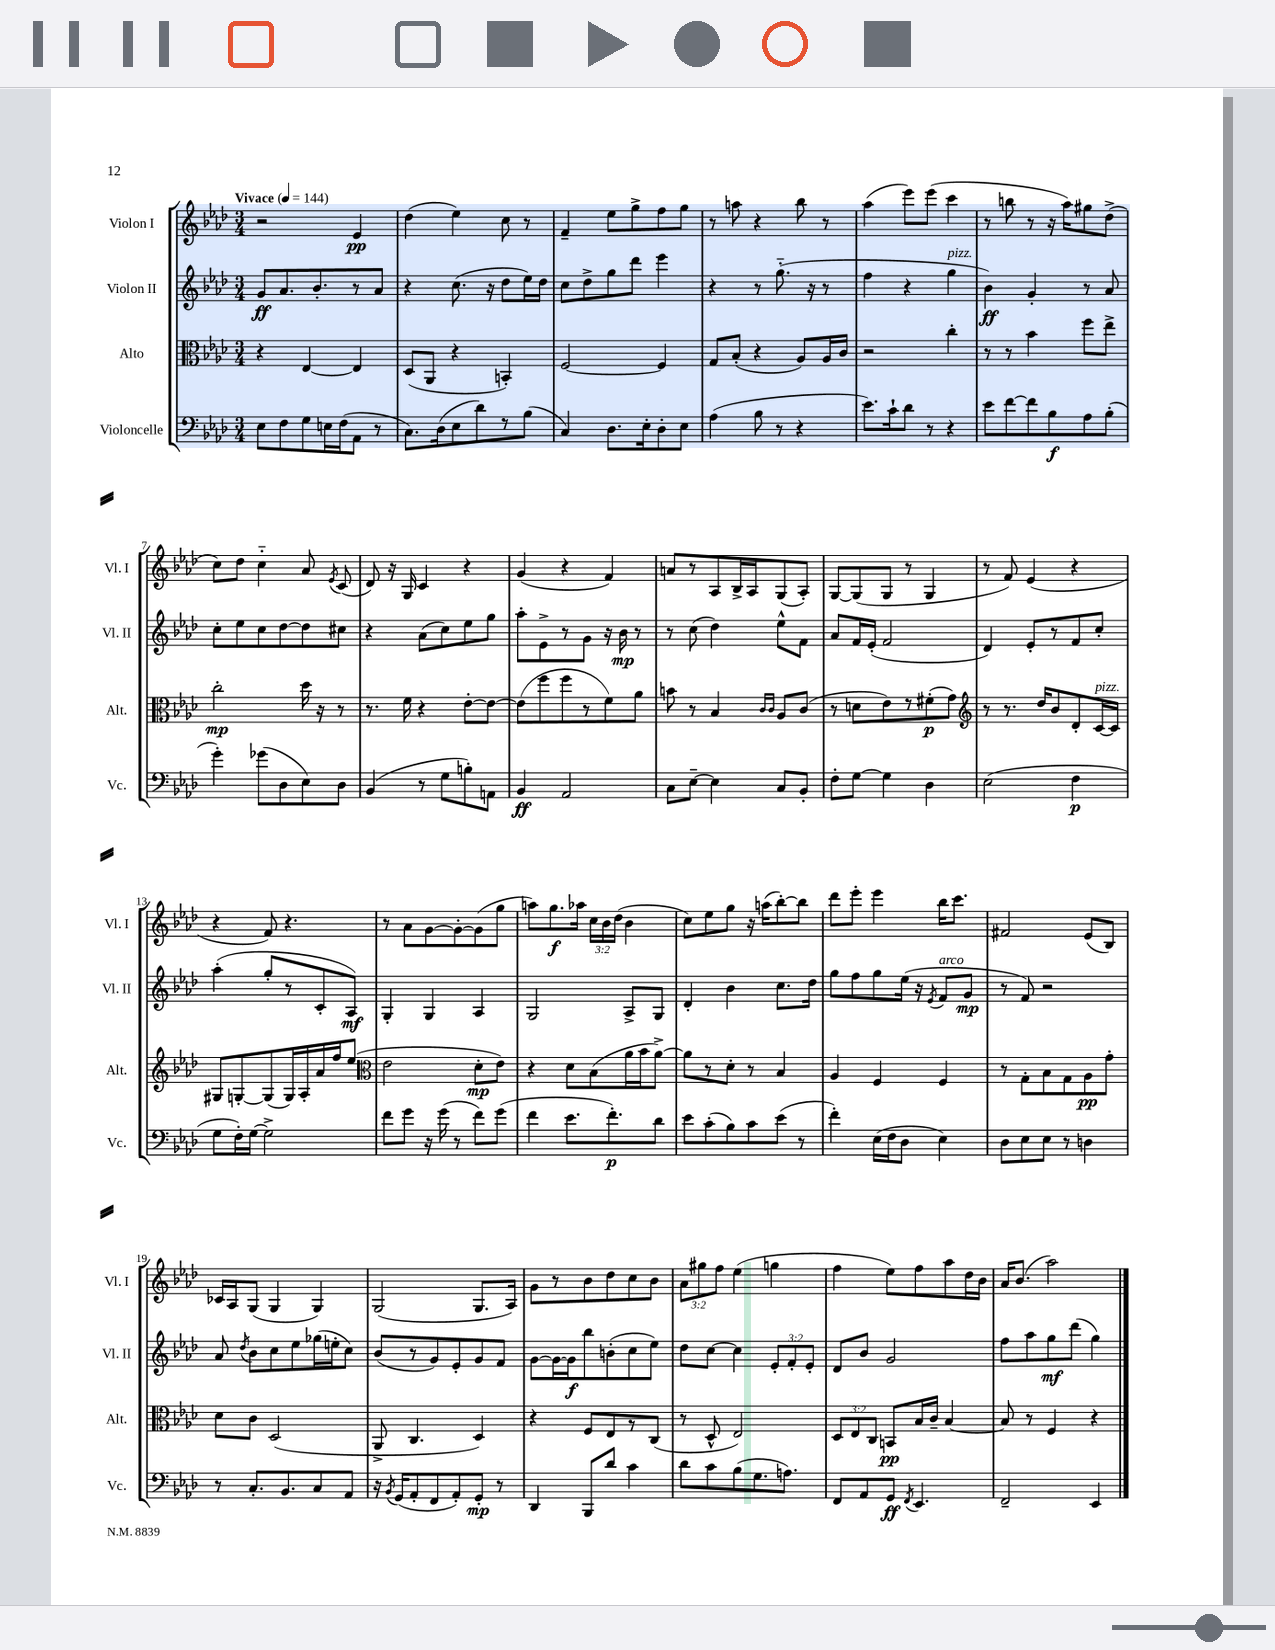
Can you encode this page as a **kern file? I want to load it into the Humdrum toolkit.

**kern	**dynam	**kern	**dynam	**kern	**dynam	**kern	**dynam
*part4	*part4	*part3	*part3	*part2	*part2	*part1	*part1
*staff4	*staff4	*staff3	*staff3	*staff2	*staff2	*staff1	*staff1
*I"Violoncelle	*	*I"Alto	*	*I"Violon II	*	*I"Violon I	*
*I'Vc.	*	*I'Alt.	*	*I'Vl. II	*	*I'Vl. I	*
*clefF4	*	*clefC3	*	*clefG2	*	*clefG2	*
*k[b-e-a-d-]	*	*k[b-e-a-d-]	*	*k[b-e-a-d-]	*	*k[b-e-a-d-]	*
*M3/4	*	*M3/4	*	*M3/4	*	*M3/4	*
*MM144	*	*MM144	*	*MM144	*	*MM144	*
=1	=1	=1	=1	=1	=1	=1	=1
!	!	!	!	!	!	!LO:TX:a:B:t=Vivace	!
8E-\L	.	4r	.	8g/L	ff	2r	.
8F\	.	.	.	8.a-/	.	.	.
8G\	.	[4E-/	.	.	.	.	.
.	.	.	.	8.b-'/	.	.	.
16En\L	.	.	.	.	.	.	.
(16F\J	.	.	.	.	.	.	.
8AA-\J	.	4E-/]	.	8r	.	4e-/	pp
8r	.	.	.	8a-/J	.	.	.
=2	=2	=2	=2	=2	=2	=2	=2
8.C\L)	.	(8D-/L	.	4r	.	(4dd-\	.
.	.	8AA-/J	.	.	.	.	.
(16D-\k	.	.	.	.	.	.	.
8E-\	.	4r	.	(8.cc\	.	4ee-\)	.
8d-\)	.	.	.	.	.	.	.
.	.	.	.	16r	.	.	.
8r	.	4BBn'/)	.	8dd-\L	.	8cc\	.
(8B-\J	.	.	.	16ee-\L)	.	8r	.
.	.	.	.	16dd-\JJ	.	.	.
=3	=3	=3	=3	=3	=3	=3	=3
4C/)	.	[2F/	.	8cc\L	.	4f~/	.
.	.	.	.	8dd-^\	.	.	.
8.D-\L	.	.	.	8gg\	.	8ee-\L	.
.	.	.	.	8ddd-\J	.	8gg^\	.
16E-'\k	.	.	.	.	.	.	.
8D-'\	.	4F/]	.	4eee-\	.	8ff\	.
8E-\J	.	.	.	.	.	8gg\J	.
=4	=4	=4	=4	=4	=4	=4	=4
(4A-\	.	8G/L	.	4r	.	8r	.
.	.	(8B-'/J	.	.	.	8aan\	.
8B-\	.	4r	.	8r	.	4r	.
8r	.	.	.	(8.gg\	.	.	.
4r	.	8A-/L)	.	.	.	8bb-\	.
.	.	.	.	16r	.	.	.
.	.	16A-/L	.	8r	.	8r	.
.	.	16c/JJ	.	.	.	.	.
=5	=5	=5	=5	=5	=5	=5	=5
8.e-\L)	.	2r	.	4ff\	.	(4aa-\	.
16c`\k	.	.	.	.	.	.	.
8d-\J	.	.	.	4r	.	8eee-\L)	.
8r	.	.	.	.	.	(8eee-\J	.
!	!	!	!	!LO:TX:a:i:t=pizz.	!	!	!
4r	.	4cc'\	.	4gg\	.	4ccc\	.
=6	=6	=6	=6	=6	=6	=6	=6
8e-\L	.	8r	.	4b-\)	ff	8r	.
[8f\	.	8r	.	.	.	8bbn\	.
8f\]	.	4b-\	.	4g'/	.	8r	.
8B-\	f	.	.	.	.	16r	.
.	.	.	.	.	.	16aa-\KL)	.
8A-\	.	8ff\L	.	8r	.	8gg#X\	.
(8B-'\J	.	8ee-^\J	.	8a-/	.	(8dd-^\J	.
!!LO:LB:g=z
=7	=7	=7	=7	=7	=7	=7	=7
4g'\)	.	2cc'\	mp	8cc'\L	.	8cc\L)	.
.	.	.	.	8ee-\	.	8dd-\J	.
(8g-X\L	.	.	.	8cc\	.	4cc\	.
8D-\	.	.	.	[8dd-\	.	.	.
8E-\)	.	16dd-\	.	8dd-\]	.	8a-/	.
.	.	16r	.	.	.	.	.
.	.	.	.	.	.	8qe-/	.
8D-\J	.	8r	.	8cc#X\J	.	(8c/	.
=8	=8	=8	=8	=8	=8	=8	=8
(4BB-/	.	8.r	.	4r	.	8d-/)	.
.	.	.	.	.	.	16r	.
.	.	16f\	.	.	.	16G/	.
8r	.	4r	.	(8a-\L	.	4c/	.
8G\L	.	.	.	8cc\)	.	.	.
8Bn'\)	.	[8e-'\L	.	8ee-\	.	4r	.
8AAn\J	.	8e-\J_	.	8gg\J	.	.	.
=9	=9	=9	=9	=9	=9	=9	=9
4BB-/	ff	(8e-\L]	.	8aa-'\L	.	(4g/	.
.	.	8ff\	.	8e-^\	.	.	.
2AA-/	.	8ff\	.	8r	.	4r	.
.	.	8r	.	8g\J	.	.	.
.	.	8f\)	.	16r	.	4f/)	.
.	.	.	.	16b-\	mp	.	.
.	.	8a-\J	.	8r	.	.	.
=10	=10	=10	=10	=10	=10	=10	=10
8C\L	.	8bn\	.	8r	.	8an/L	.
[8E-~\J	.	8r	.	(8cc\	.	8r	.
4E-\]	.	4B-/	.	4dd-\)	.	8A-/	.
.	.	.	.	.	.	16B-^/L	.
.	.	.	.	.	.	16A-/J	.
.	.	16qqc/LL	.	.	.	.	.
.	.	16qqc/JJ	.	.	.	.	.
8C/L	.	8A-/L	.	8ee-^^\L	.	(8G/	.
8BB-'/J	.	(8c/J	.	8f\J	.	8A-'/J)	.
=11	=11	=11	=11	=11	=11	=11	=11
8F'\L	.	8r	.	8a-/L	.	[8G/L	.
[8G\J	.	8dn\L	.	16f/L	.	(8G/]	.
.	.	.	.	(16e-'/JJ	.	.	.
4G\]	.	8e-\)	.	2f/	.	8G/J	.
.	.	8r	.	.	.	8r	.
4D-\	.	(8f#X'\	p	.	.	4G/	.
.	.	8g\J)	.	.	.	.	.
=12	=12	=12	=12	=12	=12	=12	=12
*	*	*clefG2	*	*	*	*	*
(2E-\	.	8r	.	4d-/)	.	8r	.
.	.	8.r	.	.	.	8f/)	.
.	.	.	.	8e-'/L	.	(4e-/	.
.	.	16dd-/KL	.	.	.	.	.
.	.	8b-/	.	8r	.	.	.
4F\	p	8d-'/	.	8f/	.	4r	.
!	!	!LO:TX:a:i:t=pizz.	!	!	!	!	!
.	.	[16c/L	.	8cc'/J	.	.	.
.	.	16c/JJ]	.	.	.	.	.
!!LO:LB:g=z
=13	=13	=13	=13	=13	=13	=13	=13
8G\L	.	8G#X/L	.	(4aa-'\	.	4r	.
16F'\L)	.	[8Gn'/	.	.	.	.	.
[16G\JJ	.	.	.	.	.	.	.
2G^\]	.	(8G/]	.	8gg'/L	.	8f/)	.
.	.	16G/L)	.	8r	.	4.r	.
.	.	16A-'/	.	.	.	.	.
.	.	16a-/	.	8c'/	.	.	.
.	.	16ff/J	.	.	.	.	.
.	.	(8ee-/J	.	8A-/J)	mf	.	.
=14	=14	=14	=14	=14	=14	=14	=14
*	*	*clefC3	*	*	*	*	*
8f\L	.	2e-\	.	4G'/	.	8r	.
8g\J	.	.	.	.	.	8a-\L	.
16r	.	.	.	4G/	.	[8g\	.
(16g\	.	.	.	.	.	.	.
8r	.	.	.	.	.	8g'\_	.
8f\L)	.	8d-'\L	mp	4A-/	.	(8g\]	.
(8g\J	.	8e-\J)	.	.	.	8gg\J	.
=15	=15	=15	=15	=15	=15	=15	=15
4f\	.	4r	.	2G/	.	8aan\L)	.
.	.	.	.	.	.	8.gg\	f
8.e-\L	.	8d-\L	.	.	.	.	.
.	.	.	.	.	.	16aa-X\Jk	.
.	.	(8B-\	.	.	.	24cc\LL	.
.	.	.	.	.	.	24b-\	.
8.f'\)	p	.	.	.	.	.	.
.	.	.	.	.	.	(24dd-\JJ	.
.	.	16a-\L	.	8A-^/L	.	4b-\	.
.	.	16b-\J	.	.	.	.	.
8d-\J	.	[8a-^\J)	.	8G/J	.	.	.
=16	=16	=16	=16	=16	=16	=16	=16
8e-\L	.	8a-\L]	.	4d-'/	.	8cc\L)	.
(8c'\	.	8r	.	.	.	8ee-\	.
8B-\)	.	8d-'\J	.	4b-\	.	8gg\J	.
8c\	.	8r	.	.	.	16r	.
.	.	.	.	.	.	(16aan\KL	.
(8e-\J	.	4B-/	.	8.cc\L	.	[8bb-'\)	.
8r	.	.	.	.	.	8bb-\J]	.
.	.	.	.	16dd-\Jk	.	.	.
=17	=17	=17	=17	=17	=17	=17	=17
4f'\)	.	4A-/	.	8gg\L	.	8ddd-\L	.
.	.	.	.	8ff\	.	8eee-'\J	.
(16E-\LL	.	4F/	.	8gg\	.	4eee-\	.
16F\J	.	.	.	.	.	.	.
8D-\J	.	.	.	(16ee-\Jk	.	.	.
.	.	.	.	16r	.	.	.
.	.	.	.	8qe-/	.	.	.
!	!	!	!	!LO:TX:a:i:t=arco	!	!	!
4E-\)	.	4F/	.	8f/L	.	16bb-\KL	.
.	.	.	.	.	.	8.ccc\J	.
.	.	.	.	8g/J	mp	.	.
=18	=18	=18	=18	=18	=18	=18	=18
8D-\L	.	8r	.	8r	.	2f#X/	.
8E-\	.	8G'\L	.	8f/)	.	.	.
8E-\J	.	8B-\	.	2r	.	.	.
8r	.	8G\	.	.	.	.	.
4Dn\	.	8A-\	pp	.	.	(8e-/L	.
.	.	8g'\J	.	.	.	8B-/J)	.
!!LO:LB:g=z
=19	=19	=19	=19	=19	=19	=19	=19
8r	.	8d-\L	.	8a-/	.	16c-X/LL	.
.	.	.	.	.	.	16A-/J	.
.	.	.	.	8qdd-/	.	.	.
8.C'/L	.	8c\J	.	8b-\L	.	(8G/J	.
.	.	(2D-/	.	8cc\	.	4G/	.
8.BB-/	.	.	.	.	.	.	.
.	.	.	.	8ee-\	.	.	.
8C/	.	.	.	(16gg-X\L	.	4G/)	.
.	.	.	.	16een'\J	.	.	.
8AA-/J	.	.	.	8cc\J)	.	.	.
=20	=20	=20	=20	=20	=20	=20	=20
16r	.	8AA-^/	.	(8b-/L	.	(2G/	.
8qBB-/	.	.	.	.	.	.	.
(16GG/KL	.	.	.	.	.	.	.
8AA-'/	.	4.C/	.	8r	.	.	.
8FF/	.	.	.	8g/)	.	.	.
8AA-'/)	.	.	.	8e-'/	.	.	.
8GG'/J	mp	4D-/)	.	8g/	.	8.G/L	.
8r	.	.	.	8f/J	.	.	.
.	.	.	.	.	.	16A-/Jk)	.
=21	=21	=21	=21	=21	=21	=21	=21
4DD-/	.	4r	.	[8g\L	.	8g\L	.
.	.	.	.	16g\L_	.	8r	.
.	.	.	.	16g\J]	f	.	.
8BBB-/L	.	8F/L	.	8bb-\	.	8b-\	.
8d-/J	.	8E-/	.	(8bn'\	.	8dd-\	.
4c\	.	8r	.	8cc\	.	8cc\	.
.	.	(8C/J	.	8ee-\J)	.	8b-\J	.
=22	=22	=22	=22	=22	=22	=22	=22
8d-\L	.	8r	.	8dd-\L	.	12a-\L	.
.	.	.	.	.	.	12gg#X\	.
8c\	.	8D-^^/	.	[8cc\J	.	.	.
.	.	.	.	.	.	12ff\J	.
(8B-\	.	2E-/)	.	4cc\]	.	(4ee-\	.
8.G\	.	.	.	.	.	.	.
.	.	.	.	12e-'/L	.	4ggn\	.
8.An\J)	.	.	.	.	.	.	.
.	.	.	.	12f'/	.	.	.
.	.	.	.	12e-'/J	.	.	.
=23	=23	=23	=23	=23	=23	=23	=23
8FF/L	.	12D-/L	.	8d-/L	.	4ff\	.
.	.	12E-/	.	.	.	.	.
8AA-/	.	.	.	8b-/J	.	.	.
.	.	12C/J	.	.	.	.	.
8GG/J	ff	8BBn/L	pp	2g/	.	8ee-\L)	.
8qFF/	.	.	.	.	.	.	.
4.EE-/	.	16B-/L	.	.	.	8ff\	.
.	.	16c~/JJ	.	.	.	.	.
.	.	[4B-/	.	.	.	8aa-\	.
.	.	.	.	.	.	16dd-\L	.
.	.	.	.	.	.	16b-\JJ	.
=24	=24	=24	=24	=24	=24	=24	=24
2FF~/	.	8B-/]	.	8ff\L	.	16a-/KL	.
.	.	.	.	.	.	(8.b-/J	.
.	.	8r	.	8aa-\	.	.	.
.	.	4F/	.	8gg\	mf	2aa-\)	.
.	.	.	.	(8ddd-\J	.	.	.
4EE-/	.	4r	.	4gg\)	.	.	.
==	==	==	==	==	==	==	==
*-	*-	*-	*-	*-	*-	*-	*-
